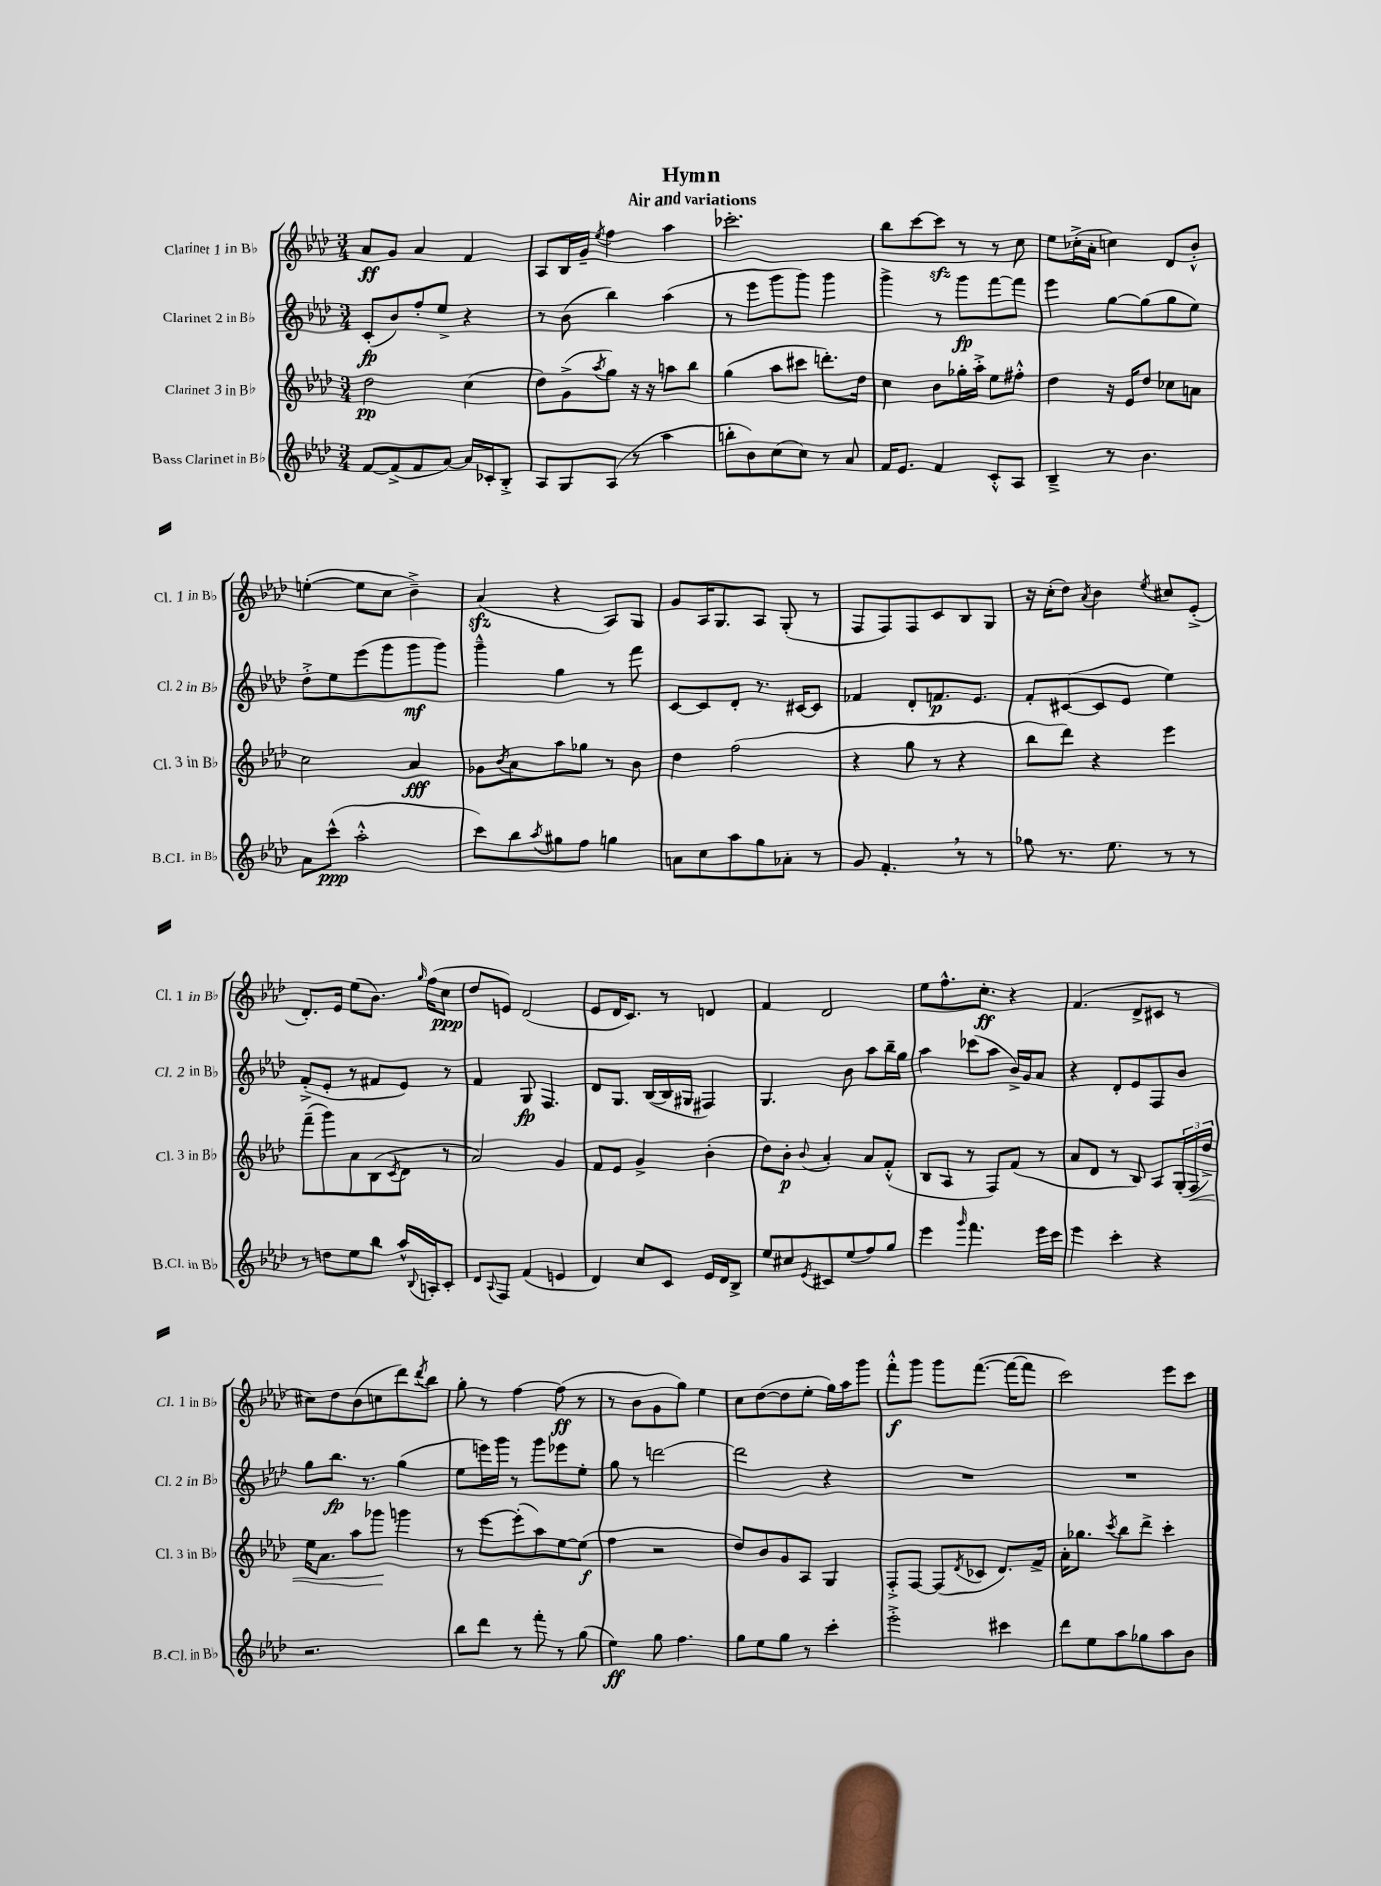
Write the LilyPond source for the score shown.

\header { title = "Hymn" subtitle = "Air and variations" }
<<
\new StaffGroup <<
\new Staff = "s0" \with { instrumentName = "Clarinet 1 in Bb" shortInstrumentName = "Cl. 1 in Bb" } {
    \clef treble \key aes \major \numericTimeSignature \time 3/4
    aes'8\ff g'8 aes'4 f'4 |
    aes8 bes16 g'16-- \acciaccatura { ees''8 } f''4 aes''4 |
    ces'''2.-. |
    bes''8 c'''8~ c'''8\sfz r8 r8 c''8 |
    ees''8 ces''16-.->( aes'16-. c''4) des'8 bes'8-.-^ |
    e''4~-.( e''8 c''8 bes'4--->) |
    aes'4\sfz( r4 aes8) g8 |
    g'8 aes16 g8. aes8 g8-.( r8 |
    f8 f8) f8 c'8 bes8 g8 |
    r16 c''16-.( des''8) \acciaccatura { aes'8 } bes'4 \acciaccatura { ees''8 } cis''8 ees'8-.->( |
    des'8.-.) ees'16 ees''8( bes'8.) \grace { g''16 } f''16( c''8\ppp |
    des''8 e'8) des'2( |
    ees'8 des'16 c'8.) r8 d'4 |
    f'4 des'2 |
    ees''8 f''8.-^ c''8.-.\ff r4 |
    f'4.( des'8-> cis'8 r8 |
    cis''8) des''8 bes'8( c''8 des'''8) \acciaccatura { des'''8 } bes''8 |
    g''8-. r8 f''4~ f''8\ff( r8 |
    r8 bes'8 g'8 g''8) ees''4 |
    c''8 des''8~( des''8 ees''8-. g''16) aes''16 g'''8 |
    f'''8-.-^\f g'''8 g'''8 f'''8.~( f'''16~ f'''8 |
    c'''2) ees'''8 c'''8 \bar "|." |
}
\new Staff = "s1" \with { instrumentName = "Clarinet 2 in Bb" shortInstrumentName = "Cl. 2 in Bb" } {
    \clef treble \key aes \major \numericTimeSignature \time 3/4
    c'8-.\fp( bes'8) f''8-. ees''8-> r4 |
    r8 bes'8( bes''4) aes''4( |
    r8 ees'''8 g'''8 g'''8) g'''4 |
    g'''4-> r8 g'''8\fp f'''8~ f'''8 |
    ees'''4 g''8~ g''8( g''8 ees''8) |
    des''8-.-> ees''8 ees'''8( g'''8 g'''8\mf g'''8) |
    g'''4---^ g''4 r8 f'''8 |
    c'8~ c'8 des'8-. r8. cis'16~ cis'8 |
    fes'4 des'8-. f'8.\p ees'8. |
    f'8-. cis'8~( cis'8 ees'8 ees''4) |
    f'8-.->( ees'8-. r8 fis'8 ees'8) r8 |
    f'4 g8\fp f4. |
    des'8 g8. bes16~( bes16 gis16 fis4) |
    g4. bes'8 aes''8 bes''16-- g''16 |
    aes''4 ces'''8( aes''8 bes'16->) g'16 aes'8 |
    r4 des'8-. ees'8 f8 bes'8 |
    g''8 bes''8.\fp r8. g''4( |
    ees''8 e'''16) g'''16 r8 g'''8 ees'''8 ees''8-. |
    g''8 r8 d'''2~ |
    d'''2 r4 |
    R2. |
    R2. \bar "|." |
}
\new Staff = "s2" \with { instrumentName = "Clarinet 3 in Bb" shortInstrumentName = "Cl. 3 in Bb" } {
    \clef treble \key aes \major \numericTimeSignature \time 3/4
    des''2\pp c''4( |
    des''8) g'8->( \acciaccatura { aes''8 } g''8) r16 r16 a''8 bes''8 |
    g''4( aes''8 cis'''8 d'''8.-.) des''16 |
    c''4 bes'8 ges''16-. aes''16-.-> ees''8 fis''8-.-^ |
    des''4 r16 ees'16 des''8 ces''8 a'8 |
    c''2 aes'4\fff |
    ges'8 \acciaccatura { bes'8 } aes'8 aes''8 ges''8 r8 bes'8 |
    des''4 f''2( |
    r4 g''8 r8 r4 |
    bes''8 des'''8) r4 ees'''4 |
    f'''8--( g'''8) aes'8 bes8( \acciaccatura { c'8 } des'8 r8 |
    aes'2) g'4 |
    f'8 ees'8 g'4-> bes'4-.( |
    des''8) bes'8-.\p \appoggiatura { bes'8 } aes'4-. aes'8 f'8-.-^( |
    bes8 aes8 r8 f8) f'8( r8 |
    aes'8 des'8 r8 bes8) aes8 \tuplet 3/2 { g16-.( f16\< des''16->) } |
    ees''16 aes'8. aes''8 ges'''8\! g'''4 |
    r8 ees'''8~ ees'''8-.( aes''8) ees''8~ ees''8\f( |
    f''4 r2 |
    des''8) bes'8 g'8 aes8 g4 |
    f8-.-> f8~ f8( \acciaccatura { des'8 } ces'8 des'8.) f'16-> |
    aes'16-. ges''8. \acciaccatura { c'''8 } bes''8 des'''8-> c'''4-. \bar "|." |
}
\new Staff = "s3" \with { instrumentName = "Bass Clarinet in Bb" shortInstrumentName = "B.Cl. in Bb" } {
    \clef treble \key aes \major \numericTimeSignature \time 3/4
    f'8~ f'8->( f'8 aes'8~) aes'16 ces'16-. bes8-.-> |
    aes8 g8 aes8( r8 aes''4 |
    b''8-. bes'8) c''8( c''8) r8 aes'8 |
    f'16 ees'8. f'4 c'8-.-^ aes8 |
    bes4---> r8 bes'4. |
    aes'8 c'''8-^\ppp( aes''2-.-^ |
    c'''8) bes''8 \acciaccatura { aes''8 } gis''8 f''8 g''4 |
    a'8 c''8 aes''8 g''8 aes'8-. r8 |
    g'8 f'4.-. \breathe r8 r8 |
    ges''8 r8. ees''8. r8 r8 |
    r8 d''8 ees''8 bes''8 aes''16-^ \appoggiatura { bes8 } a16-. c'8-. |
    des'8 \appoggiatura { aes8 } f8 f'4( e'4 |
    des'4) c''8 c'8 ees'16 des'16 bes8-> |
    ees''8 cis''8 \acciaccatura { ees'8 } cis'8 ees''8( f''8) g''8 |
    ees'''4 \grace { g'''16 } f'''4. ees'''16 c'''16 |
    ees'''4 c'''4-. r4 |
    r2. |
    bes''8 des'''8 r8 f'''8-. r8 g''8( |
    ees''4\ff) g''8 f''4. |
    g''8 ees''8 g''8 r8 c'''4-. |
    ees'''2-.-> cis'''4 |
    des'''8 ees''8 aes''8 ges''8 aes''8 bes'8 \bar "|." |
}
>>
>>
\layout { \context { \Score \remove "Bar_number_engraver" } }
